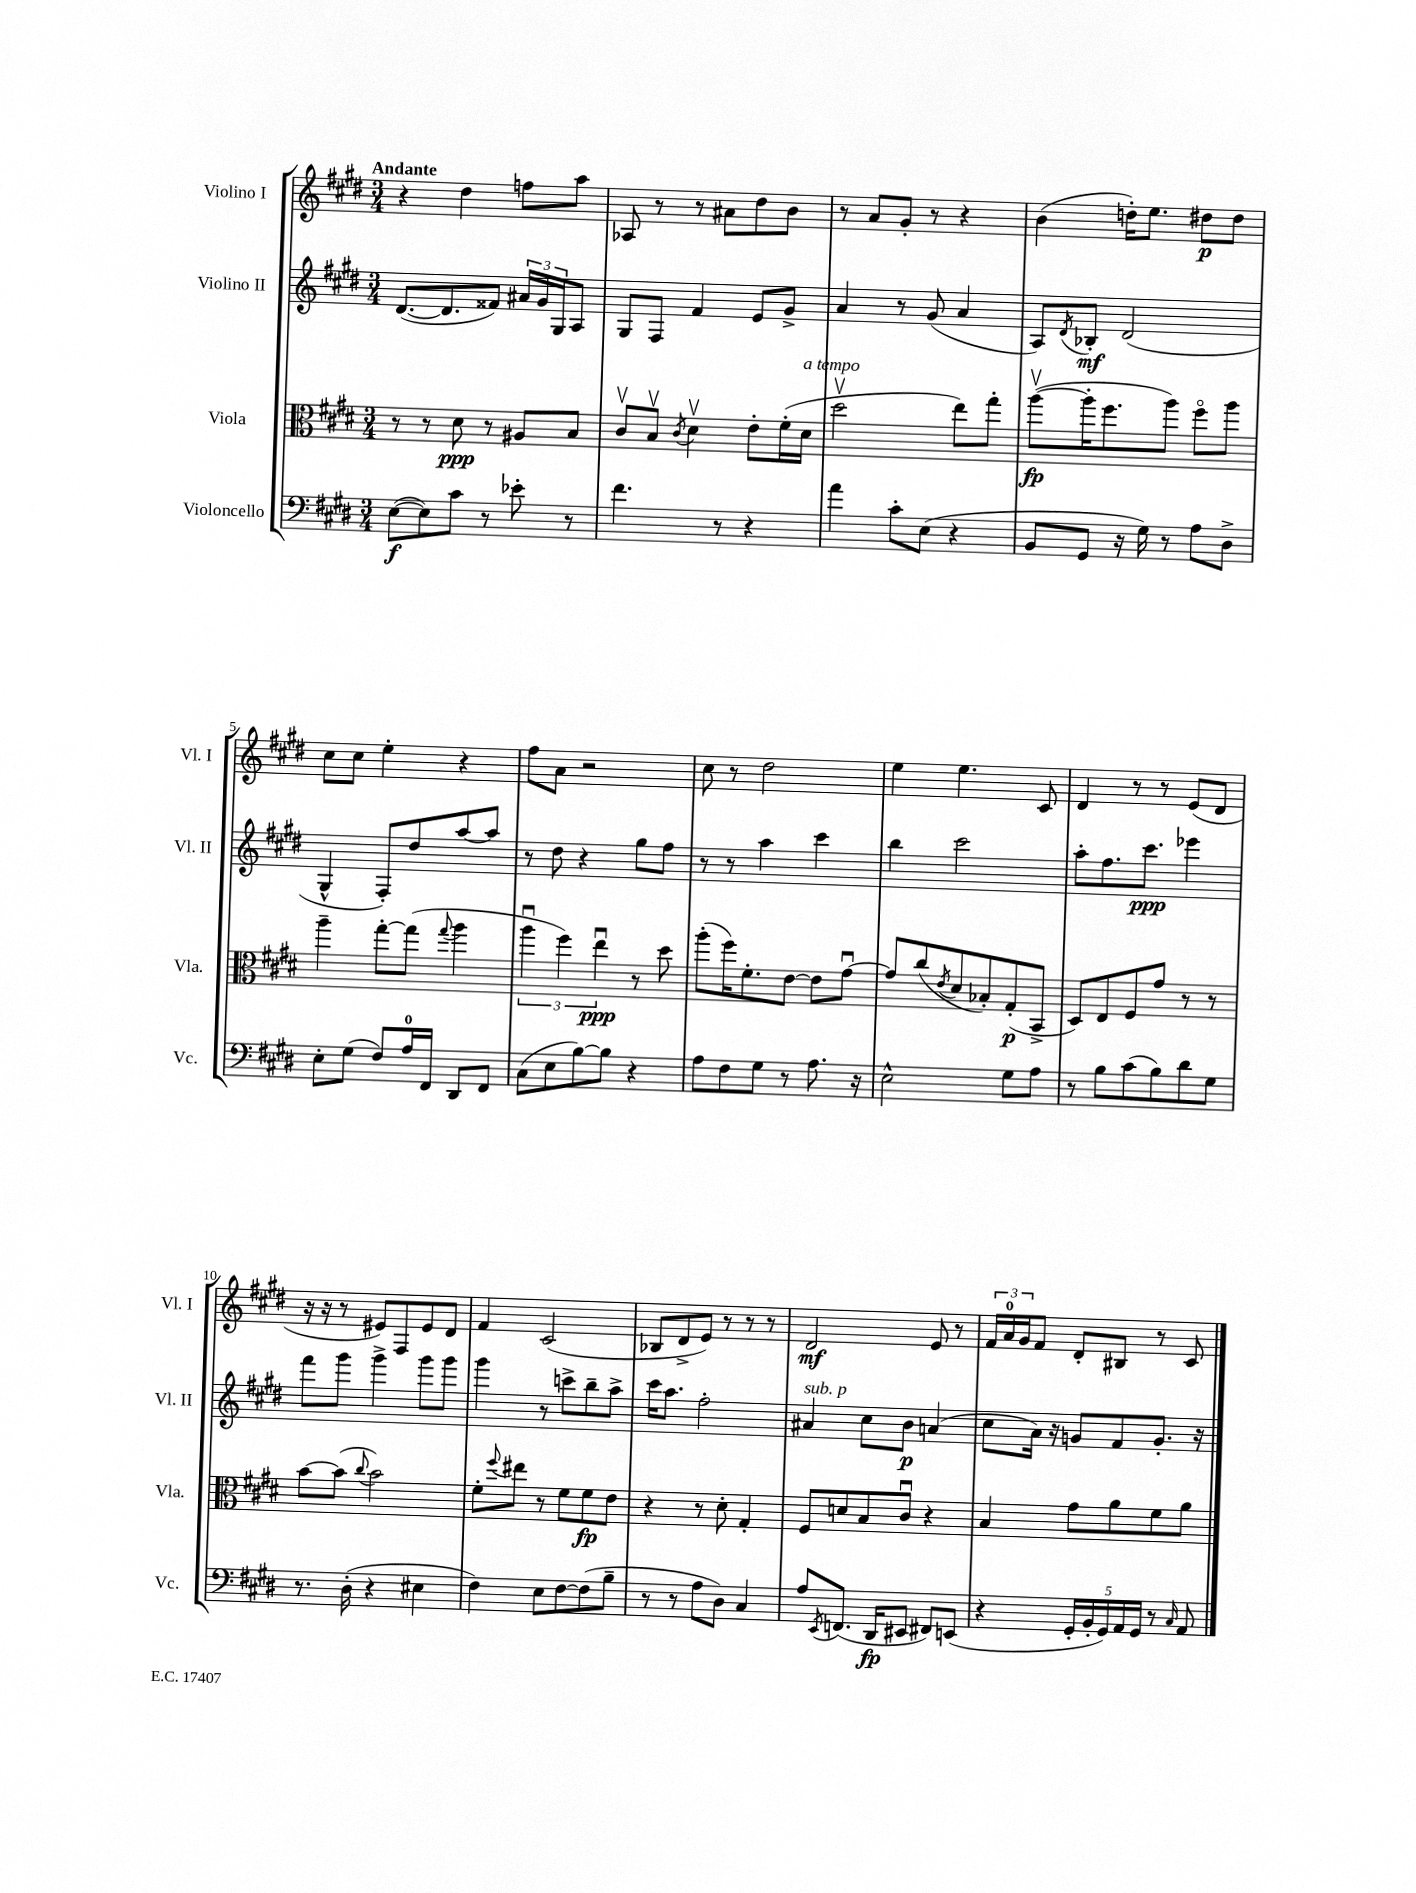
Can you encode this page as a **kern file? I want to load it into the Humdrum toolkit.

**kern	**dynam	**kern	**dynam	**kern	**dynam	**kern	**dynam
*part4	*part4	*part3	*part3	*part2	*part2	*part1	*part1
*staff4	*staff4	*staff3	*staff3	*staff2	*staff2	*staff1	*staff1
*I"Violoncello	*	*I"Viola	*	*I"Violino II	*	*I"Violino I	*
*I'Vc.	*	*I'Vla.	*	*I'Vl. II	*	*I'Vl. I	*
*clefF4	*	*clefC3	*	*clefG2	*	*clefG2	*
*k[f#c#g#d#]	*	*k[f#c#g#d#]	*	*k[f#c#g#d#]	*	*k[f#c#g#d#]	*
*M3/4	*	*M3/4	*	*M3/4	*	*M3/4	*
=1	=1	=1	=1	=1	=1	=1	=1
!	!	!	!	!	!	!LO:TX:a:B:t=Andante	!
([8E\L	f	8r	.	([8.d#/L	.	4r	.
8E\])	.	8r	.	.	.	.	.
.	.	.	.	8.d#/]	.	.	.
8c#\J	.	8d#\	ppp	.	.	4dd#\	.
8r	.	8r	.	8f##X/J)	.	.	.
8e-X'\	.	8A#X/L	.	24a#X/LL	.	8ffn\L	.
.	.	.	.	24g#/	.	.	.
.	.	.	.	24G#/J	.	.	.
8r	.	8B/J	.	8A/J	.	8aa\J	.
=2	=2	=2	=2	=2	=2	=2	=2
4.f#\	.	8c#v/L	.	8G#/L	.	8A-X/	.
.	.	8Bv/J	.	8F#/J	.	8r	.
.	.	8qc#/	.	.	.	.	.
.	.	4d#v\	.	4f#/	.	8r	.
8r	.	.	.	.	.	8a#X\L	.
4r	.	8e'\L	.	8e/L	.	8dd#\	.
.	.	(16f#'\L	.	8g#^/J	.	8b\J	.
!	!	!LO:TX:a:i:t=a tempo	!	!	!	!	!
.	.	16d#\JJ	.	.	.	.	.
=3	=3	=3	=3	=3	=3	=3	=3
4a\	.	2dd#v\	.	4a/	.	8r	.
.	.	.	.	.	.	8a/L	.
8c#'\L	.	.	.	8r	.	8g#'/J	.
(8E\J	.	.	.	(8g#/	.	8r	.
4r	.	8ee\L)	.	4a/	.	4r	.
.	.	8gg#'\J	.	.	.	.	.
=4	=4	=4	=4	=4	=4	=4	=4
8BB/L	.	([8aav\L	fp	8A/L)	.	(4b\	.
.	.	.	.	8qd#/	.	.	.
8GG#/J	.	16aa'\K]	.	8B-X'/J	mf	.	.
.	.	8.ff#\	.	.	.	.	.
16r	.	.	.	(2d#/	.	16ddn'\KL)	.
16G#\)	.	.	.	.	.	8.ee\J	.
8r	.	8aa\J)	.	.	.	.	.
8A\L	.	8ff#\L	.	.	.	8dd#X\L	p
8D#^\J	.	8aa\J	.	.	.	8dd#\J	.
!!LO:LB:g=z
=5	=5	=5	=5	=5	=5	=5	=5
8E'\L	.	4aa~\	.	4G#^^/	.	8cc#\L	.
(8G#\J	.	.	.	.	.	8cc#\J	.
8F#/L)	.	[8gg#'\L	.	8F#'/L)	.	4ee'\	.
16A/L	.	(8gg#\J]	.	8dd#/	.	.	.
16FF#/JJ	.	.	.	.	.	.	.
.	.	8qqgg#/	.	.	.	.	.
8DD#/L	.	4aa\	.	[8aa/	.	4r	.
8FF#/J	.	.	.	8aa/J]	.	.	.
=6	=6	=6	=6	=6	=6	=6	=6
(8C#\L	.	6aau\	.	8r	.	8ff#\L	.
8E\	.	.	.	8dd#\	.	8a\J	.
.	.	6ff#\)	.	.	.	.	.
[8B\)	.	.	.	4r	.	2r	.
.	.	6eeu\	ppp	.	.	.	.
8B\J]	.	.	.	.	.	.	.
4r	.	8r	.	8gg#\L	.	.	.
.	.	8dd#\	.	8ff#\J	.	.	.
=7	=7	=7	=7	=7	=7	=7	=7
8A\L	.	(8aa'\L	.	8r	.	8cc#\	.
8F#\	.	16ff#\K)	.	8r	.	8r	.
.	.	8.f#'\	.	.	.	.	.
8G#\J	.	.	.	4aa\	.	2dd#\	.
8r	.	[8e\J	.	.	.	.	.
8.A\	.	8e\L]	.	4ccc#\	.	.	.
.	.	[8g#u\J	.	.	.	.	.
16r	.	.	.	.	.	.	.
=8	=8	=8	=8	=8	=8	=8	=8
2E^^\	.	8g#/L]	.	4bb\	.	4ee\	.
.	.	(8cc#/	.	.	.	.	.
.	.	8qe/	.	.	.	.	.
.	.	8d#/	.	2ccc#\	.	4.ee\	.
.	.	8B-X'/)	.	.	.	.	.
8G#\L	.	(8G#'/	p	.	.	.	.
8A\J	.	8BB^/J	.	.	.	8c#/	.
=9	=9	=9	=9	=9	=9	=9	=9
8r	.	8D#/L)	.	8aa'\L	.	4d#/	.
8B\L	.	8E/	.	8.ff#\	.	.	.
(8c#\	.	8F#/	.	.	.	8r	.
.	.	.	.	8.ccc#\J	ppp	.	.
8B\)	.	8g#/J	.	.	.	8r	.
8d#\	.	8r	.	4eee-X\	.	(8e/L	.
8G#\J	.	8r	.	.	.	8d#/J	.
!!LO:LB:g=z
=10	=10	=10	=10	=10	=10	=10	=10
8.r	.	[8b\L	.	8fff#\L	.	16r	.
.	.	.	.	.	.	16r	.
.	.	(8b\J]	.	8ggg#\J	.	8r	.
(16D#'\	.	.	.	.	.	.	.
.	.	8qqcc#/	.	.	.	.	.
4r	.	2b\)	.	4ggg#^\	.	8e#X/L)	.
.	.	.	.	.	.	8F#/	.
4E#X\	.	.	.	8ggg#\L	.	8e#/	.
.	.	.	.	8ggg#\J	.	8d#/J	.
=11	=11	=11	=11	=11	=11	=11	=11
4F#\)	.	8f#'\L	.	4ggg#\	.	4f#/	.
.	.	8qqff#/	.	.	.	.	.
.	.	8ee#X\J	.	.	.	.	.
8E\L	.	8r	.	8r	.	(2c#/	.
[8F#\	.	8f#\L	.	8cccn^\L	.	.	.
(8F#\]	.	8f#\	fp	8bb~\	.	.	.
8B~\J	.	8e\J	.	8aa^\J	.	.	.
=12	=12	=12	=12	=12	=12	=12	=12
8r	.	4r	.	16ccc#\KL	.	8B-X/L	.
.	.	.	.	8.aa\J	.	.	.
8r	.	.	.	.	.	8d#^/	.
8A\L	.	8r	.	2ff#'\	.	8e/J)	.
8D#\J)	.	8d#'\	.	.	.	8r	.
4C#/	.	4G#'/	.	.	.	8r	.
.	.	.	.	.	.	8r	.
=13	=13	=13	=13	=13	=13	=13	=13
!	!	!	!	!LO:TX:a:i:t=sub. p	!	!	!
8A/L	.	8F#/L	.	4a#X/	.	2d#/	mf
8qEE/	.	.	.	.	.	.	.
(8.FFn/J	.	8dn/	.	.	.	.	.
.	.	8B/	.	8cc#\L	.	.	.
16DD#/KL	fp	.	.	.	.	.	.
8EE#X/J	.	8c#u/J	.	8b\J	p	.	.
8FF#X/L)	.	4r	.	(4an/	.	8e/	.
(8EEn/J	.	.	.	.	.	8r	.
=14	=14	=14	=14	=14	=14	=14	=14
4r	.	4B/	.	8cc#\L	.	24f#/LL	.
.	.	.	.	.	.	24a/	.
.	.	.	.	.	.	24g#/J	.
.	.	.	.	16a\Jk)	.	8f#/J	.
.	.	.	.	16r	.	.	.
20GG#'/LL	.	8g#\L	.	8gn/L	.	8d#'/L	.
20BB'/	.	.	.	.	.	.	.
20GG#/)	.	.	.	.	.	.	.
.	.	8a\	.	8f#/	.	8B#X/J	.
20AA/	.	.	.	.	.	.	.
20GG#/JJ	.	.	.	.	.	.	.
8r	.	8f#\	.	8.g'/J	.	8r	.
16qqC#/	.	.	.	.	.	.	.
8AA/	.	8a\J	.	.	.	8c#/	.
.	.	.	.	16r	.	.	.
==	==	==	==	==	==	==	==
*-	*-	*-	*-	*-	*-	*-	*-
